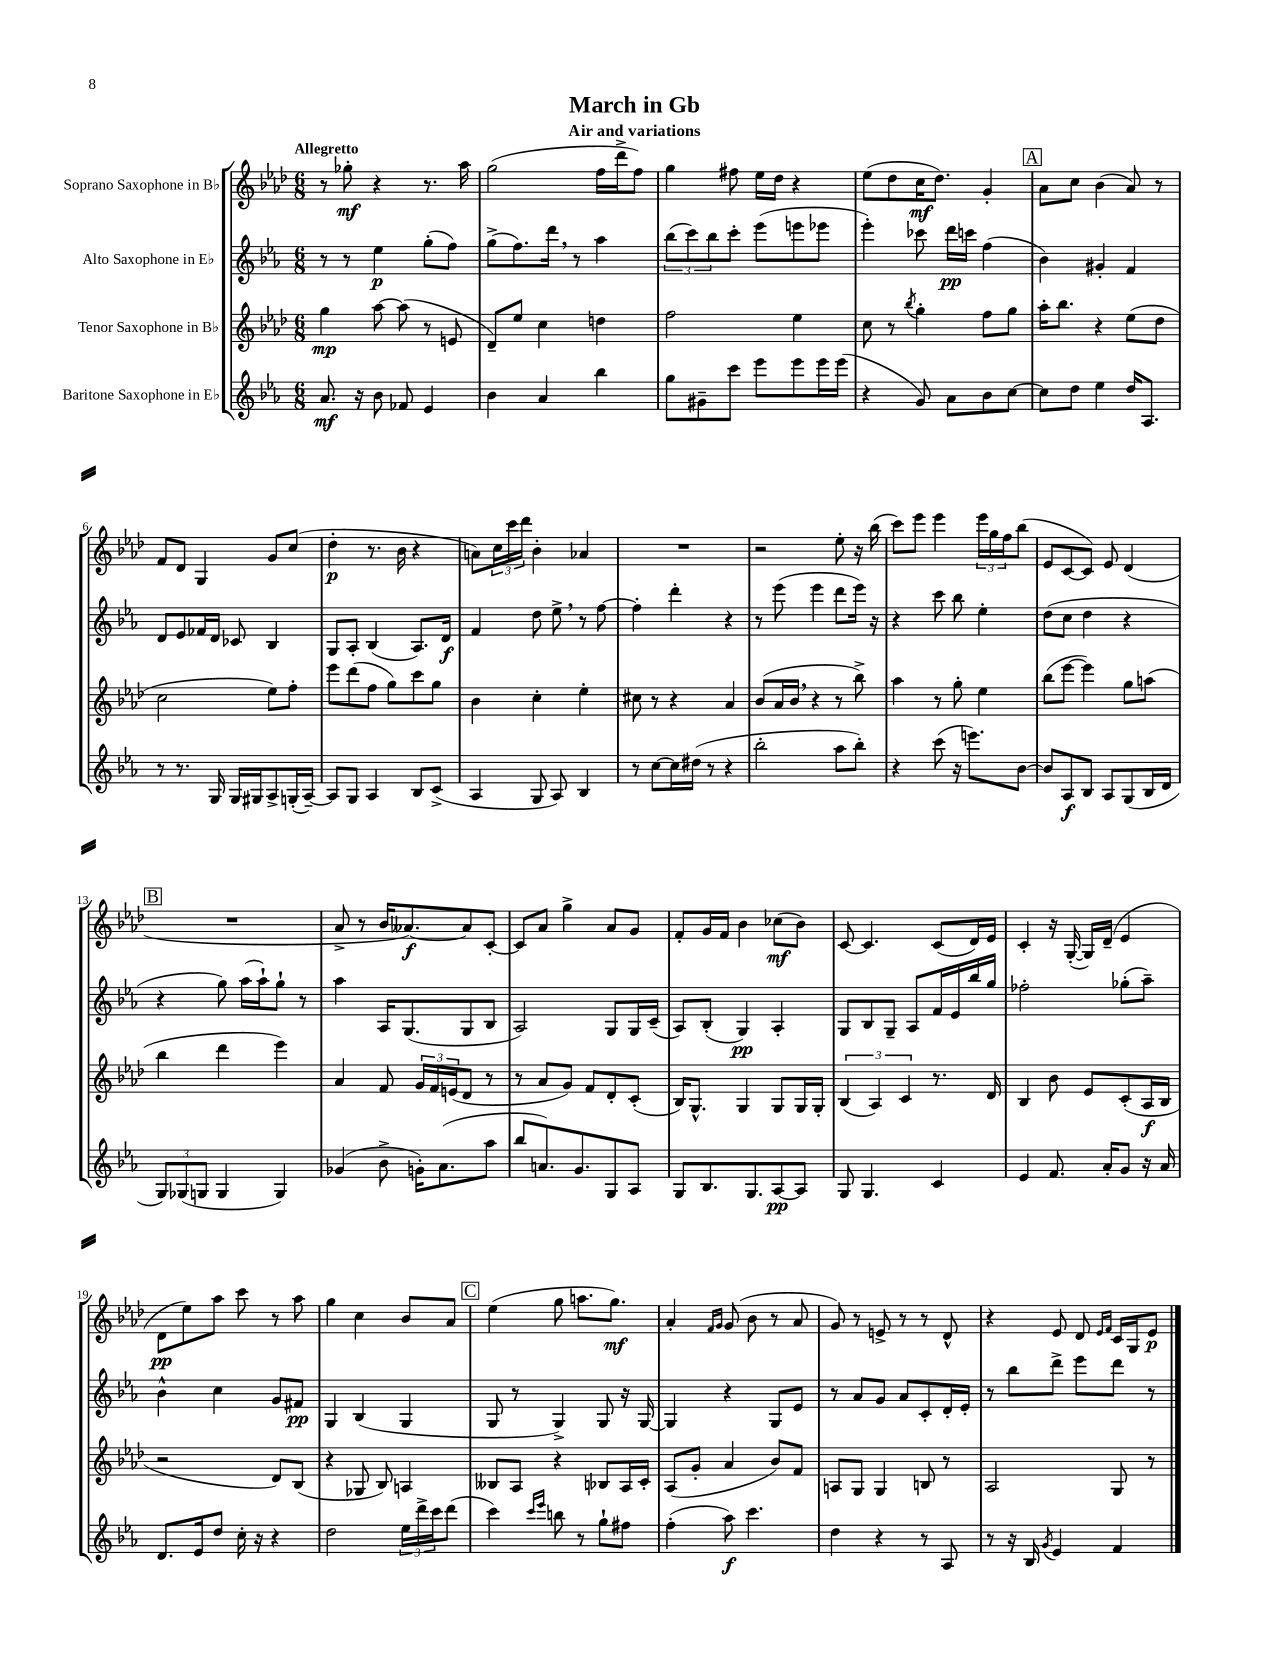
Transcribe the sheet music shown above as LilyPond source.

\header { title = "March in Gb" subtitle = "Air and variations" }
<<
\new StaffGroup <<
\new Staff = "s0" \with { instrumentName = "Soprano Saxophone in Bb" } {
    \clef treble \key aes \major \numericTimeSignature \time 6/8 \tempo "Allegretto"
    r8 ges''8-.\mf r4 r8. aes''16 |
    g''2( f''16 des'''16-> f''8) |
    g''4 fis''8 ees''16 des''16 r4 |
    ees''8( des''8 c''16\mf des''8.) g'4-. |
    \mark \markup { \box "A" } aes'8 c''8 bes'4( aes'8) r8 |
    f'8 des'8 g4 g'8 c''8( |
    des''4-.\p r8. bes'16 r4 |
    a'8) \tuplet 3/2 { c''16 c'''16 des'''16 } bes'4-. aes'4 |
    R2. |
    r2 ees''8-. r16 bes''16( |
    c'''8) ees'''8 ees'''4 \tuplet 3/2 { ees'''16 g''16 f''16 } bes''8( |
    ees'8 c'8~ c'8) ees'8 des'4( |
    \mark \markup { \box "B" } R2. |
    aes'8-> r8 bes'16 aeses'8.~\f) aeses'8 c'8~-. |
    c'8 aes'8 g''4-> aes'8 g'8 |
    f'8-. g'16 f'16 bes'4 ces''8\mf( bes'8) |
    c'8~ c'4. c'8( des'16) ees'16 |
    c'4-. r16 g16~-.( g16) des'16--( ees'4 |
    des'8\pp ees''8) aes''8 c'''8 r8 aes''8 |
    g''4 c''4 bes'8 aes'8 |
    \mark \markup { \box "C" } ees''4( g''8 a''8. g''8.\mf) |
    aes'4-. \grace { f'16 g'16 } g'8( bes'8 r8 aes'8 |
    g'8) r8 e'8-> r8 r8 des'8-^ |
    r4 ees'8 des'8 \grace { ees'16 f'16 } c'16 g16 ees'8\p \bar "|." |
}
\new Staff = "s1" \with { instrumentName = "Alto Saxophone in Eb" } {
    \clef treble \key ees \major \numericTimeSignature \time 6/8
    r8 r8 ees''4\p g''8-.( f''8) |
    g''8->( f''8.) d'''16 \breathe r8 aes''4 |
    \tuplet 3/2 { bes''8( c'''8) bes''8 } c'''8-. ees'''8( e'''8 ees'''8 |
    ees'''4-.) ces'''8 d'''16\pp c'''16 f''4( |
    \mark \markup { \box "A" } bes'4) gis'4-. f'4 |
    d'8 ees'8 fes'16 d'16 ces'8 bes4 |
    g8 aes8-. bes4( aes8.) d'16\f |
    f'4 d''8 ees''8-> \breathe r8 f''8~ |
    f''4-. d'''4-. r4 |
    r8 ees'''8( ees'''4 d'''8 ees'''16) r16 |
    r4 c'''8 bes''8 ees''4-. |
    d''8( c''8 d''4 r4 |
    \mark \markup { \box "B" } r4 g''8) aes''16( aes''16-!) g''8-! r8 |
    aes''4 aes16 g8.( g8 bes8 |
    aes2) g8 g16 c'16--( |
    aes8) bes8-.( g4\pp) aes4-. |
    g8 bes8 g8-- aes8 f'16 ees'16 bes''16 g''16 |
    fes''2-. ges''8-.( aes''8--) |
    bes'4-^ c''4 g'8 fis'8\pp |
    g4 bes4( g4 |
    \mark \markup { \box "C" } g8 r8 g4->) g8 r16 g16~ |
    g4 r4 g8 ees'8 |
    r8 aes'8 g'8 aes'8 c'8-. d'16-. ees'16-. |
    r8 bes''8 d'''8-> ees'''8 d'''8 r8 \bar "|." |
}
\new Staff = "s2" \with { instrumentName = "Tenor Saxophone in Bb" } {
    \clef treble \key aes \major \numericTimeSignature \time 6/8
    g''4\mp aes''8~ aes''8( r8 e'8 |
    des'8--) ees''8 c''4 d''4 |
    f''2 ees''4 |
    c''8 r8 \acciaccatura { bes''8 } g''4-. f''8 g''8 |
    \mark \markup { \box "A" } aes''16-. bes''8. r4 ees''8( des''8 |
    c''2 ees''8) f''8-. |
    ees'''8 des'''8( f''8 g''8) c'''8 g''8 |
    bes'4 c''4-. ees''4-. |
    cis''8 r8 r4 aes'4 |
    bes'8( aes'16 bes'16 \breathe r4 r8 bes''8->) |
    aes''4 r8 g''8-. ees''4 |
    bes''8( ees'''8~ ees'''4) g''8 a''8( |
    \mark \markup { \box "B" } bes''4 des'''4 ees'''4) |
    aes'4 f'8 \tuplet 3/2 { g'16 f'16 e'16( } des'8 r8 |
    r8 aes'8 g'8) f'8 des'8-. c'8-.( |
    bes16) g8.-^ g4 g8 g16 g16-. |
    \tuplet 3/2 { bes4( aes4) c'4 } r8. des'16 |
    bes4 bes'8 ees'8 c'8-.( aes16\f bes16 |
    r2 des'8) bes8( |
    r4 ges8 bes8) a4 |
    \mark \markup { \box "C" } beses8 aes8 r4 bes8 aes16 c'16-. |
    aes8( g'8-. aes'4 bes'8) f'8 |
    a8 g8 g4 b8 r8 |
    aes2 g8 r8 \bar "|." |
}
\new Staff = "s3" \with { instrumentName = "Baritone Saxophone in Eb" } {
    \clef treble \key ees \major \numericTimeSignature \time 6/8
    aes'8.\mf r16 bes'8 fes'8 ees'4 |
    bes'4 aes'4 bes''4 |
    g''8 gis'8-- c'''8 ees'''8 ees'''8 ees'''16 ees'''16( |
    r4 g'8) aes'8 bes'8 c''8~ |
    \mark \markup { \box "A" } c''8 d''8 ees''4 d''16 aes8. |
    r8 r8. g16 g16 gis16 aes8-> g16-.( aes16~--) |
    aes8 g8 aes4 bes8 c'8->( |
    aes4 g8 aes8) bes4 |
    r8 c''8~ c''16 dis''16( r8 r4 |
    bes''2-. aes''8 bes''8-.) |
    r4 c'''8( r16 e'''8.) bes'8~ |
    bes'8 aes8\f bes8 aes8 g8( bes16 d'16 |
    \mark \markup { \box "B" } \tuplet 3/2 { g8) ges8( g8 } g4 g4) |
    ges'4( bes'8-> g'16-.) aes'8.( aes''8 |
    bes''8 a'8.) g'8. g8 aes8 |
    g8 bes8. g8. aes8~\pp aes8 |
    g8 g4. c'4 |
    ees'4 f'8. aes'16-. g'8 r16 aes'16 |
    d'8. ees'16 d''8 c''16-. r16 r4 |
    d''2 \tuplet 3/2 { ees''16 d'''16-> c'''16 } d'''8( |
    \mark \markup { \box "C" } c'''4) \grace { c'''16 ees'''16 } b''8 r8 g''8-! fis''8 |
    f''4-.( aes''8\f) c'''4. |
    d''4 r4 r8 aes8 |
    r8 r16 bes16 \acciaccatura { g'8 } ees'4 f'4 \bar "|." |
}
>>
>>
